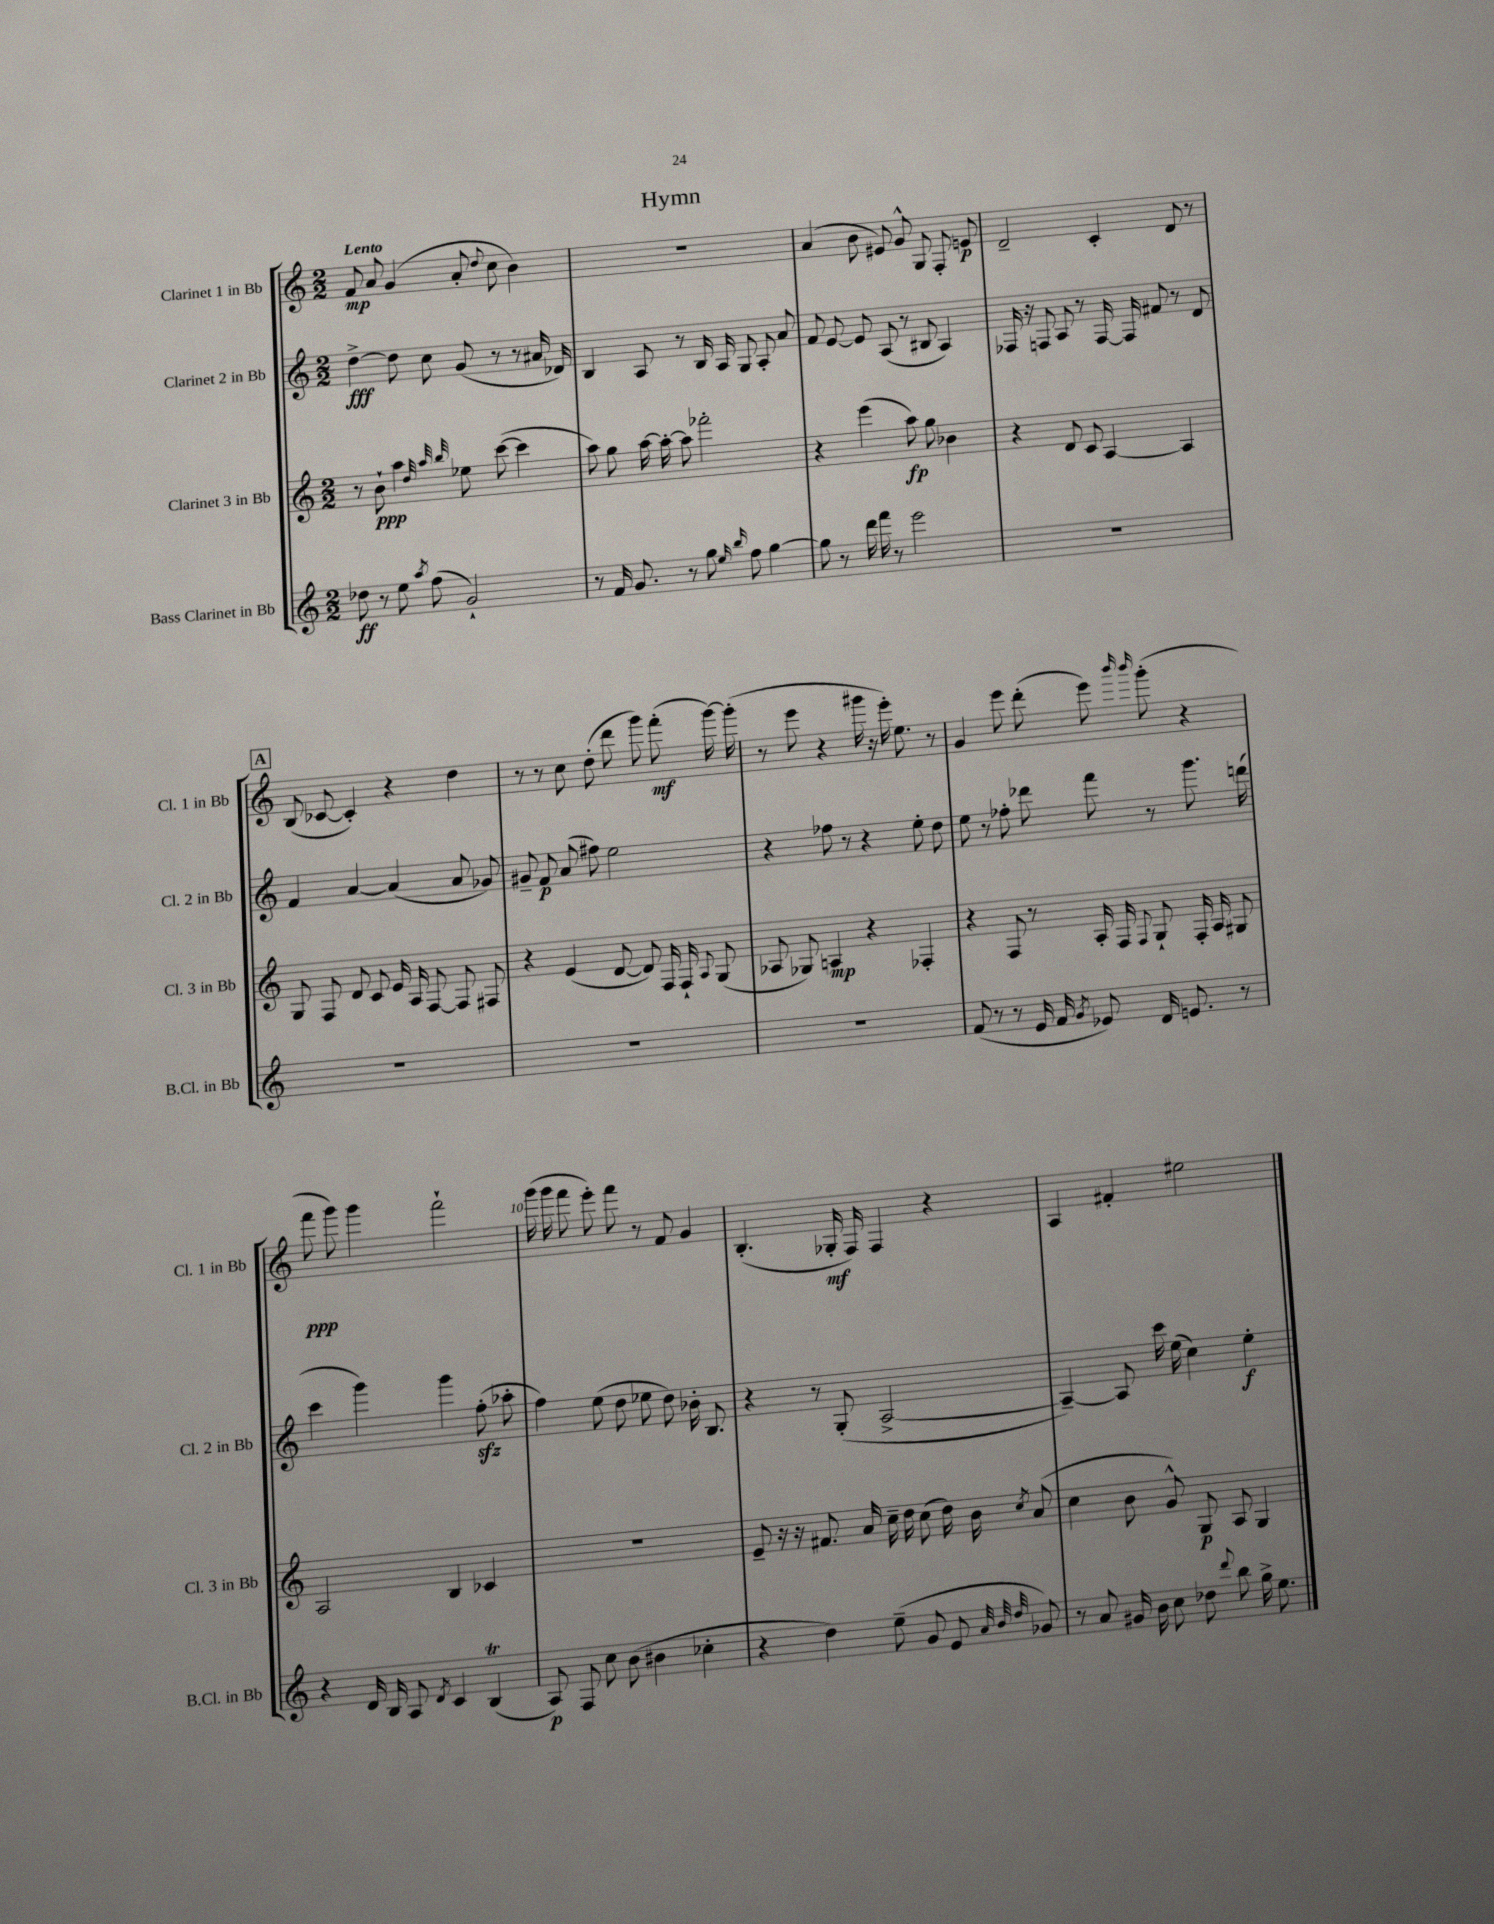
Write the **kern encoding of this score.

**kern	**dynam	**kern	**dynam	**kern	**dynam	**kern	**dynam
*part4	*part4	*part3	*part3	*part2	*part2	*part1	*part1
*staff4	*staff4	*staff3	*staff3	*staff2	*staff2	*staff1	*staff1
*I"Bass Clarinet in Bb	*	*I"Clarinet 3 in Bb	*	*I"Clarinet 2 in Bb	*	*I"Clarinet 1 in Bb	*
*I'B.Cl. in Bb	*	*I'Cl. 3 in Bb	*	*I'Cl. 2 in Bb	*	*I'Cl. 1 in Bb	*
*clefG2	*	*clefG2	*	*clefG2	*	*clefG2	*
*k[]	*	*k[]	*	*k[]	*	*k[]	*
*M2/2	*	*M2/2	*	*M2/2	*	*M2/2	*
=1	=1	=1	=1	=1	=1	=1	=1
!	!	!	!	!	!	!LO:TX:a:B:t=Lento	!
8dd-X\	ff	8r	.	[4dd^\	fff	8f/	mp
8r	.	8b`\	ppp	.	.	8a/	.
8ee\	.	4aa\	.	8dd\]	.	(4g/	.
8qaa/	.	.	.	.	.	.	.
(8ff\	.	.	.	8cc\	.	.	.
.	.	32qqdd/	.	.	.	.	.
.	.	32qqaa/	.	.	.	.	.
.	.	32qqbb/	.	.	.	.	.
2g`/)	.	8ee-X\	.	(8g/	.	8a'/	.
.	.	.	.	.	.	8qqdd/	.
.	.	([8ccc\	.	8r	.	8cc\	.
.	.	4ccc\]	.	8r	.	4b\)	.
.	.	.	.	16a#X/	.	.	.
.	.	.	.	16d-X/)	.	.	.
=2	=2	=2	=2	=2	=2	=2	=2
8r	.	8aa\)	.	4B/	.	1r	.
16f/	.	8gg\	.	.	.	.	.
8.g/	.	.	.	.	.	.	.
.	.	[16aa\	.	8A/	.	.	.
.	.	16aa'\_	.	.	.	.	.
8r	.	8aa\]	.	8r	.	.	.
8gg\	.	2fff-X'\	.	16B/	.	.	.
.	.	.	.	16A/	.	.	.
16qqee/	.	.	.	.	.	.	.
16qqbb/	.	.	.	.	.	.	.
8ff\	.	.	.	8G/	.	.	.
[4gg\	.	.	.	8A'/	.	.	.
.	.	.	.	8a/	.	.	.
=3	=3	=3	=3	=3	=3	=3	=3
8gg\]	.	4r	.	8f/	.	(4a/	.
8r	.	.	.	[8e/	.	.	.
16ddd\	.	(4eee\	.	8e/]	.	8b\	.
16fff\	.	.	.	.	.	.	.
8r	.	.	.	(8A/	.	8e#X/)	.
2eee\	.	8aa\)	fp	8r	.	8g^^/	.
.	.	8gg\	.	8B#X/	.	8G/	.
.	.	4b-X\	.	4A/)	.	8F'/	.
.	.	.	.	.	.	8en/	p
=4	=4	=4	=4	=4	=4	=4	=4
1r	.	4r	.	16F-X/	.	2d~/	.
.	.	.	.	16r	.	.	.
.	.	.	.	8Fn/	.	.	.
.	.	8d/	.	8A/	.	.	.
.	.	8c/	.	8r	.	.	.
.	.	[4A/	.	[16F/	.	4c'/	.
.	.	.	.	16F/]	.	.	.
.	.	.	.	8f#X/	.	.	.
.	.	4A/]	.	8r	.	8d/	.
.	.	.	.	8d/	.	8r	.
!!LO:LB:g=z
!!LO:REH:place=s1:t=A
=5	=5	=5	=5	=5	=5	=5	=5
1r	.	8G/	.	4f/	.	(8B/	.
.	.	8F/	.	.	.	[8c-X/	.
.	.	8d/	.	[4a/	.	4c-'/])	.
.	.	8c/	.	.	.	.	.
.	.	16e/	.	(4a/]	.	4r	.
.	.	16A/	.	.	.	.	.
.	.	[8F/	.	.	.	.	.
.	.	8F/]	.	8a/	.	4dd\	.
.	.	8F#X/	.	8g-X/)	.	.	.
=6	=6	=6	=6	=6	=6	=6	=6
1r	.	4r	.	8g#X~/	.	8r	.
.	.	.	.	8f/	p	8r	.
.	.	(4e/	.	(8a/	.	8cc\	.
.	.	.	.	8ff#X\)	.	(8dd'\	.
.	.	[8d/	.	2ee\	.	8ddd\	.
.	.	8d/])	.	.	.	8ggg\)	.
.	.	16F/	.	.	.	(8fff'\	mf
.	.	16F`/	.	.	.	.	.
.	.	8qqA/	.	.	.	.	.
.	.	(8G/	.	.	.	[16ggg\)	.
.	.	.	.	.	.	(16ggg'\]	.
=7	=7	=7	=7	=7	=7	=7	=7
1r	.	8A-X/	.	4r	.	8r	.
.	.	8G-X/)	.	.	.	8eee\	.
.	.	4An/	mp	8ff-X\	.	4r	.
.	.	.	.	8r	.	.	.
.	.	4r	.	4r	.	16ggg#X\	.
.	.	.	.	.	.	16r	.
.	.	.	.	.	.	16eee'\)	.
.	.	.	.	.	.	8.ee\	.
.	.	4F-X'/	.	8ee'\	.	.	.
.	.	.	.	8dd\	.	8r	.
=8	=8	=8	=8	=8	=8	=8	=8
(8f/	.	4r	.	8ee\	.	4g/	.
8r	.	.	.	8r	.	.	.
8r	.	8F/	.	8ff-X'\	.	8eee\	.
16e/	.	8r	.	8ddd-X\	.	(8ddd'\	.
16f/	.	.	.	.	.	.	.
8qg/	.	.	.	.	.	.	.
8e-X/)	.	16A'/	.	8fff\	.	8eee\)	.
.	.	16F/	.	.	.	.	.
.	.	.	.	.	.	16qqbbb/	.
.	.	8qqF/	.	.	.	16qqbbb/	.
16d/	.	8G`/	.	8r	.	(8ggg'\	.
8.en/	.	.	.	.	.	.	.
.	.	16F'/	.	8.ggg\	.	4r	.
.	.	16A/	.	.	.	.	.
8r	.	8G#X/	.	.	.	.	.
.	.	.	.	(16dddn\	.	.	.
!!LO:LB:g=z
=9	=9	=9	=9	=9	=9	=9	=9
4r	.	2A/	.	4ccc\	.	8fff\	ppp
.	.	.	.	.	.	8ggg\)	.
16d/	.	.	.	4ggg\)	.	4ggg\	.
16B/	.	.	.	.	.	.	.
8A/	.	.	.	.	.	.	.
8qd/	.	.	.	.	.	.	.
4c/	.	4B/	.	4ggg\	.	2fff`\	.
(4Bt/	.	4c-X/	.	(8ffzz'\	.	.	.
.	.	.	.	8aa-X'\	.	.	.
=10	=10	=10	=10	=10	=10	=10	=10
8A/)	p	1r	.	4ff\)	.	(16ggg\	.
.	.	.	.	.	.	16ggg\	.
8F/	.	.	.	.	.	8fff\	.
8cc\	.	.	.	(8ee\	.	8eee'\)	.
(8b\	.	.	.	8dd\	.	8fff\	.
4b#X\	.	.	.	8ee-X\	.	8r	.
.	.	.	.	8dd\)	.	8f/	.
4cc-X'\	.	.	.	16b-X'\	.	4g/	.
.	.	.	.	8.B/	.	.	.
=11	=11	=11	=11	=11	=11	=11	=11
4r	.	8e~/	.	4r	.	(4.B'/	.
.	.	16r	.	.	.	.	.
.	.	16r	.	.	.	.	.
4dd\)	.	8.f#X/	.	8r	.	.	.
.	.	.	.	(8G'/	.	16G-X'/	mf
.	.	16a/	.	.	.	16F/)	.
(8ee~\	.	16cc~\	.	[2A^/	.	4F/	.
.	.	16dd\	.	.	.	.	.
8g/	.	(8cc\	.	.	.	.	.
8e/	.	16dd\)	.	.	.	4r	.
.	.	16b\	.	.	.	.	.
32qqa/	.	.	.	.	.	.	.
32qqb/	.	.	.	.	.	.	.
32qqdd/	.	8qcc/	.	.	.	.	.
8g-X/)	.	(8a/	.	.	.	.	.
=12	=12	=12	=12	=12	=12	=12	=12
8r	.	4cc\	.	4A~/_)	.	4A/	.
8a/	.	.	.	.	.	.	.
16g#X/	.	8b\	.	8A/]	.	4f#X'/	.
16b\	.	.	.	.	.	.	.
8cc\	.	8g^^/)	.	16ccc\	.	.	.
.	.	.	.	(16ee\	.	.	.
8dd-X\	.	8G/	p	4cc\)	.	2ee#X\	.
8qqddd/	.	.	.	.	.	.	.
8bb\	.	8A/	.	.	.	.	.
16gg^\	.	4G/	.	4ee'\	f	.	.
8.ee\	.	.	.	.	.	.	.
==	==	==	==	==	==	==	==
*-	*-	*-	*-	*-	*-	*-	*-
